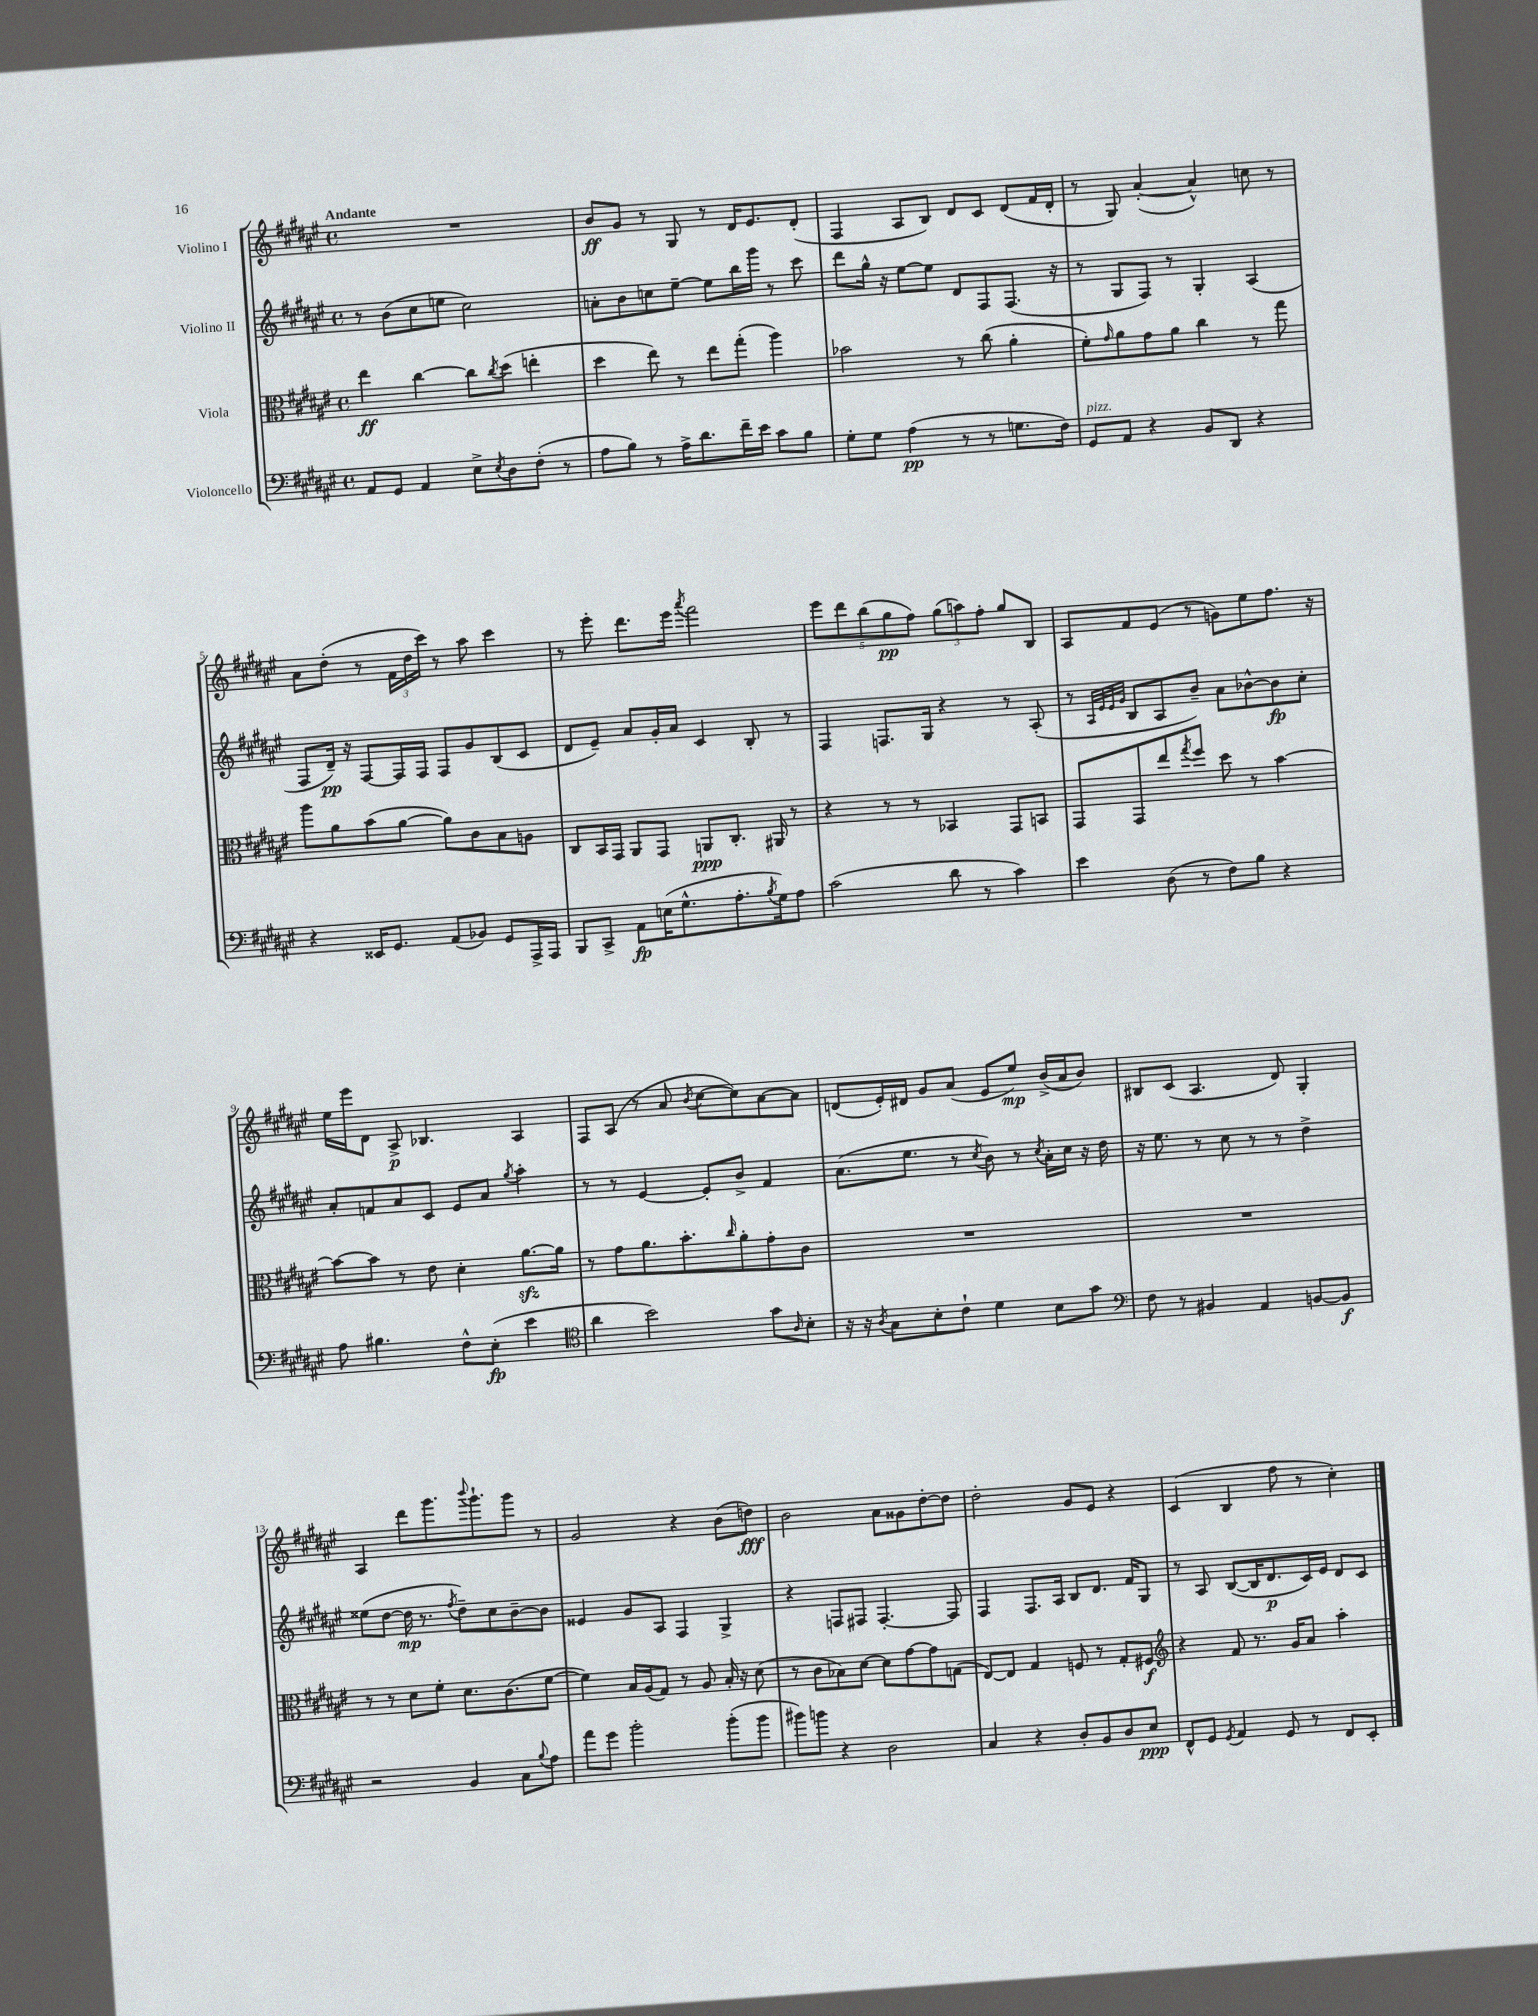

**kern	**kern	**kern	**kern
*staff4	*staff3	*staff2	*staff1
*clefF4	*clefC3	*clefG2	*clefG2
*k[f#c#g#d#a#e#]	*k[f#c#g#d#a#e#]	*k[f#c#g#d#a#e#]	*k[f#c#g#d#a#e#]
*M4/4	*M4/4	*M4/4	*M4/4
*met(c)	*met(c)	*met(c)	*met(c)
8AA#/L	4ee#\	8r	1r
8GG#/J	.	(8b\L	.
4AA#/	[4cc#\	8cc#\	.
.	.	8ee\J	.
8E#^\L	8cc#\]L	2cc#\)	.
8qE#/	8qcc#/	.	.
8D#\	(8dd#\J	.	.
(8F#'\J	4ee'\	.	.
8r	.	.	.
=	=	=	=
8A#\L	4dd#\	8a'\L	8b/L
8B\J)	.	8b\	8g#/J
8r	8ee#\)	8cc\	8r
16A#^\LK	8r	[8ee#~\J	8G#/
8.d#\	.	.	.
.	8ee#\L	8ee#\]L	8r
16f#~\L	(8gg#'\J	16bb\L	16d#/LK
16e#\JJ	.	16ggg#\JJ	8.e#/
8c#\L	4aa#\)	8r	.
8B\J	.	8ccc#\	(8d#'/J
=	=	=	=
8G#'\L	2b-\	8ddd#\L	4F#/
8G#\J	.	16gg#^^\Jk	.
.	.	16r	.
(4A#\	.	[8ee#\L	8A#/L
.	.	8ee#\]J	8B/J)
8r	8r	8d#/L	8d#/L
8r	(8cc#\	8F#/	8c#/J
8.G\L	4a#'\	(8.F#/J	(8d#/L
.	.	.	16f#/L
16F#\Jk)	.	16r	16d#'/JJ
=	=	=	=
8GG#/L	8f#'\L)	8r	8r
.	16qqg#/	.	.
8AA#/J	8a#\	8G#/L	8G#/)
4r	8g#\	8F#/J)	([4a#'/
.	8a#\J	8r	.
8BB/L	4cc#\	4G#'/	4a#^^/])
8DD#/J	.	.	.
4r	8r	(4A#/	8cc\
.	8gg#\	.	8r
=	=	=	=
4r	8aa#\L	8F#/L	8a#\L
.	8a#\	16d#~/Jk)	(8dd#'\J
.	.	16r	.
16EE##/LK	(8b\	[8F#/L	8r
8.GG#/J	.	.	.
.	[8a#\J	16F#/]L	24f#\LL
.	.	.	24dd#\
.	.	16F#/JJ	.
.	.	.	24ccc#\JJ)
(8AA#/L	8a#\]L)	8F#/L	8r
8BB-/J)	8c#\	8g#/	8aa#\
8GG#/L	8B\	(8B/	4ccc#\
16AAA#^/L	8A\J	8c#/J	.
16AAA#/JJ	.	.	.
=	=	=	=
8BBB/L	8C#/L	8d#/L	8r
8CC#^/J	16BB/L	8e#~/J)	8eee#'\
.	16GG#/JJ	.	.
8AA#\L	8AA#/L	8a#/L	8.ddd#\L
(16E\K	8GG#/J	16g#'/L	.
8.G#^^\	.	16a#/JJ	16eee#\Jk
.	.	.	8qaaa#/
.	8AA/L	4c#/	2fff#\
8.A#'\	8.C#'/J	.	.
.	.	8B'/	.
8qB/	.	.	.
16G#\k)	16AA#/	.	.
8A#\J	8r	8r	.
=	=	=	=
(2c#\	4r	4F#/	10eee#\L
.	.	.	10ddd#\
.	.	.	(10bb\
.	8r	8.F/L	.
.	.	.	10gg#\
.	8r	.	.
.	.	.	10ff#\J)
.	.	16G#/Jk	.
8d#\	4BB-/	4r	(12gg#\L
.	.	.	12aa\)
8r	.	.	.
.	.	.	12ff#'\J
4c#\)	8GG#/L	8r	8gg#/L
.	8BB/J	(8A#'/	8B/J
=	=	=	=
4e#\	8GG#/L	8r	8A#/L
.	.	32qqA#/LLL	.
.	.	32qqe#/	.
.	.	32qqe#/	.
.	.	32qqg#/JJJ	.
.	8GG#/	8B/L	8f#/
(8D#\	8ee#/	8A#/	(8e#/J
.	8qgg#/	.	.
8r	8ff#/J	8b~/J)	8r
8F#\L)	8dd#\	8a#\L	8g\L)
8B\J	8r	[8b-^^\	8ee#\
4r	[4b\	8b-\]	8.ff#\J
.	.	8cc#'\J	.
.	.	.	16r
=	=	=	=
8A#\	8b\_L	8a#'/L	16ee#\LL
.	.	.	16eee#\J
4.B#\	8b\]J	8f/	8d#\J
.	8r	8a#/	8A#^/
.	8e#\	8c#/J	4.B-/
8F#^^\L	4d#'\	8e#/L	.
(8E#'\J	.	8a#/J	.
.	.	8qgg#/	.
4e#\	[8.a#\L	4aa#'\	4A#/
.	16a#\]Jk	.	.
=	=	=	=
*clefC4	*	*	*
4a#\	8r	8r	8F#/L
.	8g#\L	8r	(8A#/J
2b\)	8.a#\	[4e#/	8r
.	.	.	8a#/
.	8.b'\	.	.
.	.	.	8qb/
.	.	8e#'/]L	[8cc#\L
.	16qqcc#/	.	.
.	8a#'\	8b^/J	8cc#\])
8g#\L	8g#'\	4f#/	[8a#\
16qqA#/	.	.	.
8B'\J	8c#\J	.	8a#\]J
=	=	=	=
16r	1r	(8.a#\L	(8d/L
16r	.	.	.
8qA#/	.	.	.
8G#\L	.	.	16e#'/L)
.	.	8.ee#\J	16d#/JJ
8B'\	.	.	8g#/L
8c#`\J	.	8r	(8a#/J
.	.	8qcc#/	.
4d#\	.	8b\)	8e#/L
.	.	8r	8ee#/J)
.	.	8qcc#/	.
8B\L	.	16a#'\LL	(16b^/LL
.	.	16cc#\JJ	16a#/J
8g#\J	.	16r	8b/J)
.	.	16dd#\	.
=	=	=	=
*clefF4	*	*	*
8F#\	1r	16r	8B#/L
.	.	8.ee#\	.
8r	.	.	(8c#/J
4BB#/	.	8r	4.A#/
.	.	8cc#\	.
4AA#/	.	8r	.
.	.	8r	8d#/)
[8BB/L	.	4dd#^\	4G#'/
8BB/]J	.	.	.
=	=	=	=
2r	8r	(8ee##\L	4A#/
.	8r	[8dd#\J	.
.	8d#\L	16dd#\]	8ddd#\L
.	.	8.r	.
.	8f#'\J	.	8.ggg#\
.	.	8qff#/	.
4BB/	8.d#\L	8dd#~\L)	.
.	.	.	8qqbbb/
.	.	.	8.ggg#`\
.	.	8cc#\	.
.	(8.c#\	.	.
8C#\L	.	[8b~\	8ggg#\J
8qqB/	.	.	.
8A#\J	[8f#\J	8b\]J	8r
=	=	=	=
8a#\L	4f#\])	4e##/	2g#/
8g#\J	.	.	.
2b'\	16B/LL	8g#/L	.
.	(16A#/J	.	.
.	8G#/J)	8A#/J	.
.	8r	4F#/	4r
.	8A#/	.	.
(8b'\L	16B'/	4G#^/	(8b\L
.	16r	.	.
8b\J	(8d#\	.	8dd\J)
=	=	=	=
8b#\L)	8r	4r	2b\
8b\J	8c#\L	.	.
4r	8B-\)	8F/L	.
.	[8d#\J	8F#/J	.
2D#\	8d#\]L	[4.F#'/	8a#\L
.	[8g#\	.	8g##\
.	8g#\]	.	[8dd#'\
.	(8G\J	8F#/]	8dd#\]J
=	=	=	=
4C#/	[8E#/L)	4F#/	2dd#'\
.	8E#/]J	.	.
4r	4G#/	8.F#/L	.
.	.	16A#/Jk	.
8D#'/L	8F/	8B/L	8g#/L
8BB/	8r	8.d#/J	8e#/J
8D#/	8G#'/L	.	4r
.	.	16f#/LK	.
8E#/J	8F#/J	8G#/J	.
=	=	=	=
*	*clefG2	*	*
8FF#^^/L	4r	8r	(4c#/
8GG#/J	.	8A#/	.
8qGG#/	.	.	.
4AA#/	8f#/	([8B/L	4B/
.	8.r	16B/]K	.
.	.	8.d#/	.
8GG#/	.	.	8ff#\
.	16g#/LK	.	.
8r	8a#/J	16c#/L)	8r
.	.	16e#/JJ	.
8FF#/L	4aa#'\	8d#/L	4cc#'\)
8EE#'/J	.	8c#/J	.
==	==	==	==
*-	*-	*-	*-
